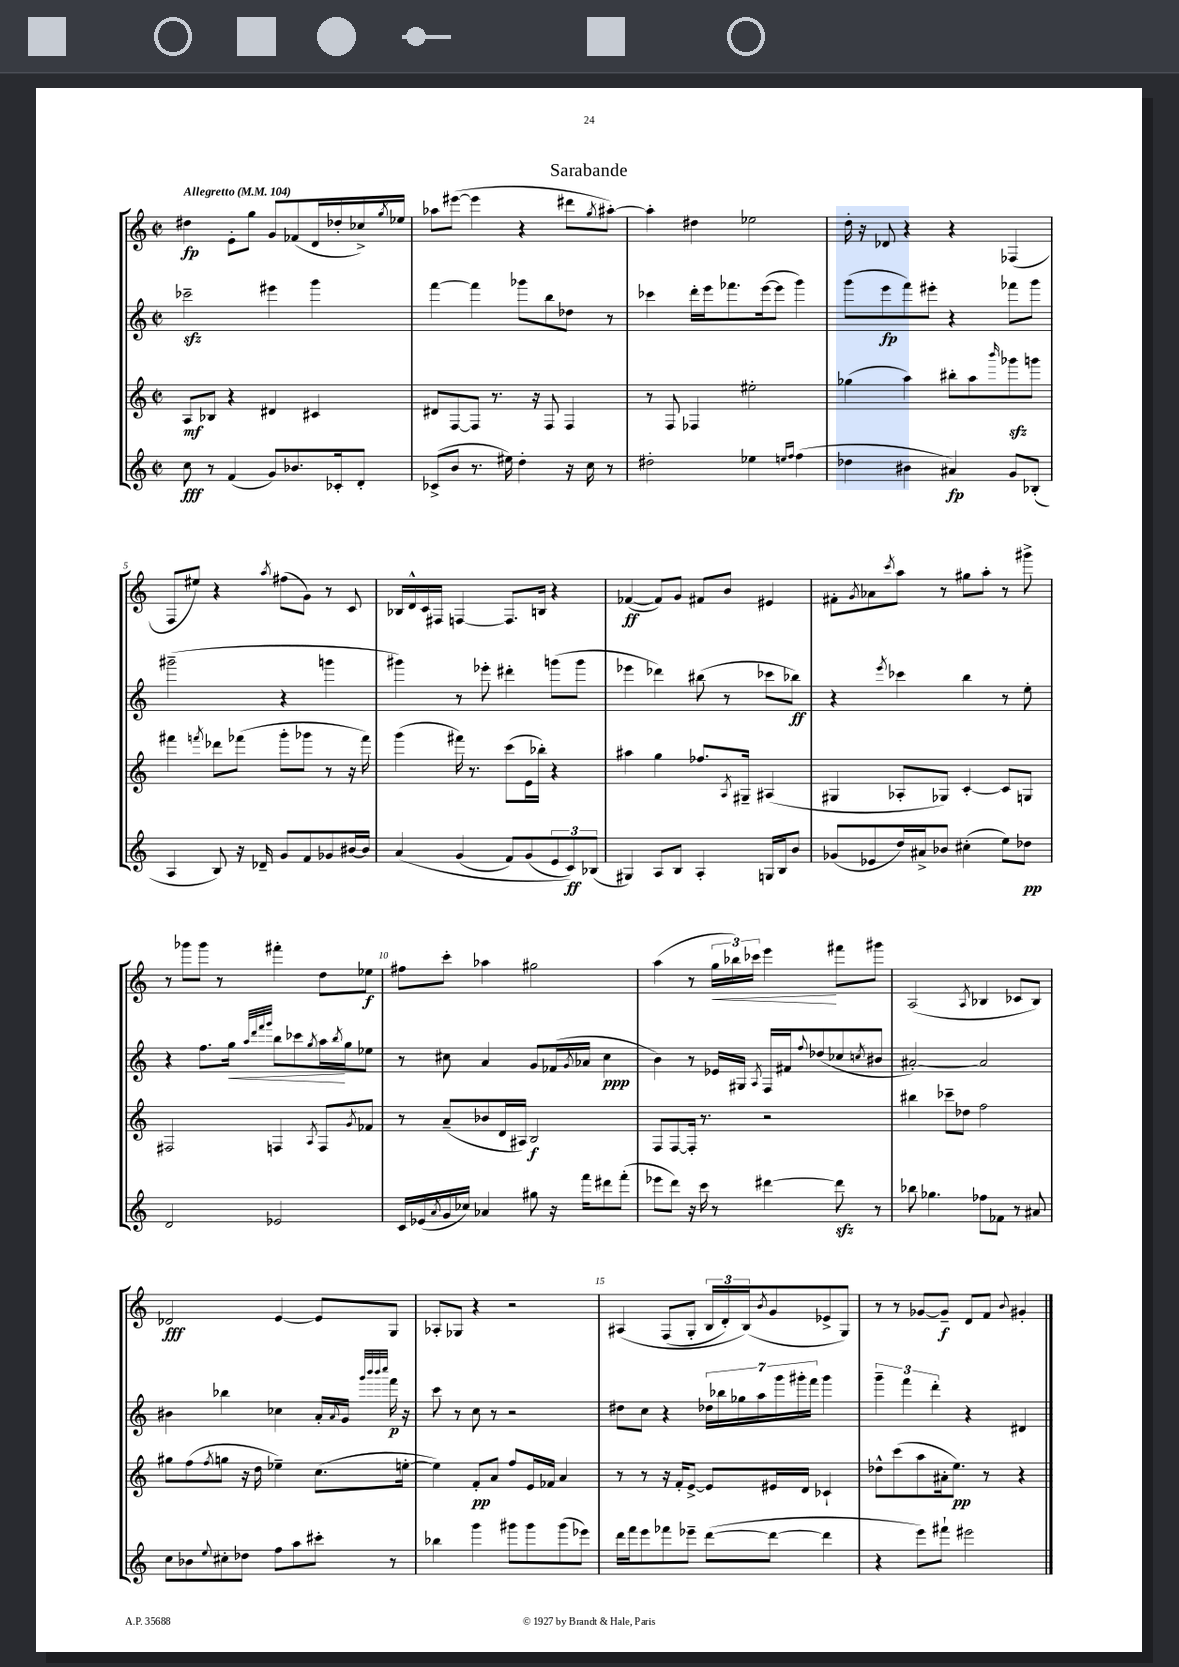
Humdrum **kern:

**kern	**dynam	**kern	**dynam	**kern	**dynam	**kern	**dynam
*part4	*part4	*part3	*part3	*part2	*part2	*part1	*part1
*staff4	*staff4	*staff3	*staff3	*staff2	*staff2	*staff1	*staff1
*clefG2	*	*clefG2	*	*clefG2	*	*clefG2	*
*k[]	*	*k[]	*	*k[]	*	*k[]	*
*M2/2	*	*M2/2	*	*M2/2	*	*M2/2	*
*met(c|)	*	*met(c|)	*	*met(c|)	*	*met(c|)	*
*MM104	*	*MM104	*	*MM104	*	*MM104	*
=1	=1	=1	=1	=1	=1	=1	=1
!	!	!	!	!	!	!LO:TX:a:B:t=Allegretto	!
8cc\	fff	8A/L	mf	2ccc-Xzz~\	.	4dd#X\	fp
8r	.	8B-X/J	.	.	.	.	.
(4f/	.	4r	.	.	.	8e'\L	.
.	.	.	.	.	.	8gg\J	.
8g/L)	.	4d#X/	.	4eee#X\	.	8g/L	.
8.b-X/	.	.	.	.	.	(8f-X/	.
.	.	4c#X/	.	4ggg\	.	16d/L	.
16c-X'/k	.	.	.	.	.	16dd-X'/	.
8d'/J	.	.	.	.	.	16cc-X^/)	.
.	.	.	.	.	.	8qgg/	.
.	.	.	.	.	.	16ee-X/JJ	.
=2	=2	=2	=2	=2	=2	=2	=2
(8c-X^/L	.	8d#X/L	.	[4fff\	.	8aa-X\L	.
8b/J	.	[8F/	.	.	.	([8eee#X\J	.
8.r	.	8F/J]	.	4fff\]	.	4eee#\]	.
.	.	8.r	.	.	.	.	.
16ee#X\)	.	.	.	.	.	.	.
4dd'\	.	.	.	8ggg-X\L	.	4r	.
.	.	16r	.	.	.	.	.
.	.	8F/	.	8bb\	.	.	.
16r	.	4F/	.	8dd-X\J	.	8ddd#X\L	.
16cc\	.	.	.	.	.	.	.
.	.	.	.	.	.	8qgg/	.
8r	.	.	.	8r	.	[8aa#X'\J)	.
=3	=3	=3	=3	=3	=3	=3	=3
2dd#X'\	.	8r	.	4ccc-X\	.	4aa#'\]	.
.	.	8F/	.	.	.	.	.
.	.	4F-X/	.	16ddd'\LL	.	4dd#X\	.
.	.	.	.	16eee\J	.	.	.
.	.	.	.	8.fff-X\	.	.	.
4ee-X\	.	2ee#X'\	.	.	.	2ee-X\	.
.	.	.	.	([16eee\k	.	.	.
.	.	.	.	8eee\J]	.	.	.
16qqeen/LL	.	.	.	.	.	.	.
16qqff/JJ	.	.	.	.	.	.	.
(4ff\	.	.	.	4ggg\)	.	.	.
=4	=4	=4	=4	=4	=4	=4	=4
4dd-X\	.	(4gg-X\	.	(8ggg\L	.	16dd'\	.
.	.	.	.	.	.	16r	.
.	.	.	.	8eee\	fp	8d-X/	.
4b#X\	.	4aa\)	.	8fff\)	.	4r	.
.	.	.	.	8eee#X'\J	.	.	.
4a#X/)	fp	8bb#X'\L	.	4r	.	4r	.
.	.	8aa\	.	.	.	.	.
.	.	16qqbbb/	.	.	.	.	.
8g/L	.	8ggg-Xzz\	.	8fff-X\L	.	(4F-X/	.
(8B-X'/J	.	8gggn\J	.	8ggg\J	.	.	.
!!LO:LB:g=z
=5	=5	=5	=5	=5	=5	=5	=5
4A/	.	4fff#X\	.	(2ggg#X~\	.	8F/L	.
.	.	.	.	.	.	8ee#X/J)	.
.	.	8qfffn/	.	.	.	.	.
8B/)	.	8ddd-X\L	.	.	.	4r	.
16r	.	(8fff-X\J	.	.	.	.	.
16d-X~/	.	.	.	.	.	.	.
.	.	.	.	.	.	8qaa/	.
8g/L	.	8ggg'\L	.	4r	.	(8ff#X\L	.
8f/	.	8ggg-X\J	.	.	.	8g\J)	.
8g-X/	.	8r	.	4gggn\	.	8r	.
[16b#X/L	.	16r	.	.	.	8c/	.
16b#/JJ]	.	16fff-\)	.	.	.	.	.
=6	=6	=6	=6	=6	=6	=6	=6
(4a/	.	(4ggg\	.	4ggg#X\)	.	16B-X/LL	.
.	.	.	.	.	.	16d^^/	.
.	.	.	.	.	.	16c/	.
.	.	.	.	.	.	16F#X/JJ	.
(4g/	.	16fff#X\)	.	8r	.	[4Fn/	.
.	.	8.r	.	.	.	.	.
.	.	.	.	8eee-X'\	.	.	.
8f/L)	.	(8ccc\L	.	4ddd#X'\	.	8.F/L]	.
(8g/	.	16e\L	.	.	.	.	.
.	.	16bb-X'\JJ)	.	.	.	16Bn/Jk	.
12e/	.	4r	.	(8gggn\L	.	4r	.
12c/))	ff	.	.	.	.	.	.
.	.	.	.	8ggg\J	.	.	.
(12B-X/J	.	.	.	.	.	.	.
=7	=7	=7	=7	=7	=7	=7	=7
4G#X/)	.	4aa#X\	.	4eee-X\	.	([4f-X/	ff
8A/L	.	4gg\	.	4ddd-X\)	.	8f-/L])	.
8B/J	.	.	.	.	.	8g/J	.
4A'/	.	8.ff-X/L	.	(8bb#X\	.	8f#X/L	.
.	.	.	.	8r	.	8b/J	.
.	.	8qA/	.	.	.	.	.
.	.	16G#X~/Jk	.	.	.	.	.
16Gn/LL	.	(4A#X/	.	8ccc-X\L	.	4e#X/	.
16B/J	.	.	.	.	.	.	.
8b/J	.	.	.	8bb-X\J)	ff	.	.
=8	=8	=8	=8	=8	=8	=8	=8
(8g-X/L	.	4G#X/	.	4r	.	8f#X'\L	.
.	.	.	.	.	.	8qg/	.
8e-X/	.	.	.	.	.	8a-X\	.
.	.	.	.	8qeee/	.	8qccc/	.
16dd/L)	.	8A-X'/L	.	4ccc-X\	.	8aa\J	.
16a#X^/J	.	.	.	.	.	.	.
8b-X/J	.	8G-X/J)	.	.	.	8r	.
(4cc#X'\	.	[4c'/	.	4bb\	.	8gg#X\L	.
.	.	.	.	.	.	8aa'\J	.
8ee\L)	.	8c/L]	.	8r	.	8r	.
8dd-X\J	pp	8Gn/J	.	8ee'\	.	8ggg#X^\	.
!!LO:LB:g=z
=9	=9	=9	=9	=9	=9	=9	=9
2d/	.	2F#X/	.	4r	.	8r	.
.	.	.	.	.	.	8ggg-X\L	.
.	.	.	.	8.ff\L	.	8ggg-\J	.
.	.	.	.	.	.	8r	.
!	!	!	!	!	!LO:HP:b	!	!
.	.	.	.	16gg\Jk	<	.	.
.	.	.	.	32qqaa/LLL	.	.	.
.	.	.	.	32qqddd/	.	.	.
.	.	.	.	32qqfff/	.	.	.
.	.	.	.	32qqggg/JJJ	.	.	.
2e-X/	.	4Fn/	.	8bb\L	.	4fff#X'\	.
.	.	.	.	8ccc-X\	.	.	.
.	.	8qA/	.	8qgg/	.	.	.
.	.	8F/L	.	16aa\L	.	8dd\L	.
.	.	.	.	8qbb/	.	.	.
.	.	.	.	16gg\J	[	.	.
.	.	8qg/	.	.	.	.	.
.	.	8f-X/J	.	8ee-X\J	.	8ee-X\J	f
=10	=10	=10	=10	=10	=10	=10	=10
16c/LL	.	8r	.	8r	.	8ff#X\L	.
(16e-X/	.	.	.	.	.	.	.
8qa/	.	.	.	.	.	.	.
16g/	.	(8a~/L	.	8cc#X\	.	8ccc'\J	.
16cc-X/JJ)	.	.	.	.	.	.	.
4a-X/	.	8b-X/	.	4a/	.	4aa-X\	.
.	.	16d/L	.	.	.	.	.
.	.	16A#X/JJ)	.	.	.	.	.
8gg#X\	.	2B/	f	8g/L	.	2gg#X\	.
16r	.	.	.	(16f-X/L	.	.	.
.	.	.	.	8qg/	.	.	.
16fff\KL	.	.	.	16a-X/JJ	.	.	.
8ddd#X\	.	.	.	4cc#\	ppp	.	.
(8fff'\J	.	.	.	.	.	.	.
=11	=11	=11	=11	=11	=11	=11	=11
8eee-X\L	.	8F/L	.	4b\)	.	(4aa\	.
8ddd\J)	.	[8F/	.	.	.	.	.
16r	.	16F'/Jk]	.	8r	.	8r	.
16ccc\	.	8.r	.	.	.	.	.
!	!	!	!	!	!	!	!LO:HP:b
8r	.	.	.	16e-X/LL	.	24gg\LL	<
.	.	.	.	.	.	24bb-X\)	.
.	.	.	.	16G#X/JJ	.	.	.
.	.	.	.	.	.	24ccc-X\JJ	.
.	.	.	.	8qA/	.	.	.
[4ddd#X\	.	2r	.	16F/LL	.	4eee\	.
.	.	.	.	16f#X/J	.	.	.
.	.	.	.	8qqff/	.	.	.
.	.	.	.	(8dd-X/	.	.	.
8ddd#zz\]	.	.	.	8cc-X/	.	8fff#X\L	[
.	.	.	.	8qccn/	.	.	.
8r	.	.	.	8b#X/J	.	8ggg#X\J	.
=12	=12	=12	=12	=12	=12	=12	=12
8bb-X\	.	4bb#X\	.	[2a#X'/)	.	(2A/	.
4.gg-X\	.	.	.	.	.	.	.
.	.	8ccc-X~\L	.	.	.	.	.
.	.	8dd-X\J	.	.	.	.	.
.	.	.	.	.	.	8qA/	.
8ff-X\L	.	2ff\	.	2a#/]	.	4B-X/	.
8f-X\J	.	.	.	.	.	.	.
8r	.	.	.	.	.	8c-X/L	.
8a#X/	.	.	.	.	.	8B-/J)	.
!!LO:LB:g=z
=13	=13	=13	=13	=13	=13	=13	=13
8cc\L	.	8gg#X\L	.	4b#X\	.	2d-X/	fff
8b-X\	.	(8ff\	.	.	.	.	.
8qqee/	.	8qff/	.	.	.	.	.
8cc#X'\	.	8ggn\J	.	4bb-X\	.	.	.
8dd-X\J	.	16r	.	.	.	.	.
.	.	16dd\	.	.	.	.	.
8ff\L	.	4ee-X~\)	.	4cc-X\	.	[4e/	.
8aa\	.	.	.	.	.	.	.
8ccc#X'\J	.	(8.cc\L	.	16a'/LL	.	8e/L]	.
.	.	.	.	8qqa/	.	.	.
.	.	.	.	16g/JJ	.	.	.
.	.	.	.	32qqggg/LLL	.	.	.
.	.	.	.	32qqbbb/	.	.	.
.	.	.	.	32qqbbb/	.	.	.
.	.	.	.	32qqcccc/JJJ	.	.	.
8r	.	.	.	16fff\	p	8G/J	.
.	.	[16een'\Jk	.	16r	.	.	.
=14	=14	=14	=14	=14	=14	=14	=14
4bb-X\	.	4ee\])	.	8ccc\	.	8A-X'/L	.
.	.	.	.	8r	.	8G-X/J	.
4ggg\	.	8f'/L	pp	8cc\	.	4r	.
.	.	8a/J	.	8r	.	.	.
8ggg#X\L	.	8ff/L	.	2r	.	2r	.
8ggg#\	.	16e/L	.	.	.	.	.
.	.	16f-X/JJ	.	.	.	.	.
(8ggg#\	.	4a/	.	.	.	.	.
8eee-X\J)	.	.	.	.	.	.	.
=15	=15	=15	=15	=15	=15	=15	=15
16ddd\LL	.	8r	.	8dd#X\L	.	(4A#X/	.
16fff\J	.	.	.	.	.	.	.
8eee\	.	8r	.	8cc\J	.	.	.
8fff-X\	.	16r	.	4r	.	(8F/L	.
.	.	16f'/KL	.	.	.	.	.
8eee-X~\J	.	[8e^/J	.	.	.	8G'/J	.
([8ddd\L	.	8e/L]	.	28dd-X\LL	.	24B/LL	.
.	.	.	.	28bb-X\	.	.	.
.	.	.	.	.	.	24d'/)	.
.	.	.	.	28gg-X\	.	.	.
.	.	.	.	.	.	(24B/J)	.
.	.	.	.	28aa\	.	.	.
.	.	.	.	.	.	8qb/	.
8ddd\J_	.	16e#X/L	.	.	.	8g/	.
.	.	.	.	28ggg\	.	.	.
.	.	.	.	28ggg#X'\	.	.	.
.	.	16d/JJ	.	.	.	.	.
.	.	.	.	28fff\JJ	.	.	.
4ddd\]	.	4c-X`/	.	4ggg#\	.	8e-X^/	.
.	.	.	.	.	.	8G/J)	.
=16	=16	=16	=16	=16	=16	=16	=16
4r	.	8dd-X^^\L	.	6ggg~\	.	8r	.
.	.	(8ccc\	.	.	.	8r	.
.	.	.	.	6fff\	.	.	.
8eee\L)	.	8aa\	.	.	.	[8g-X/L	.
.	.	.	.	6ddd'\	.	.	.
8fff#X`\J	.	16a#X'\k	.	.	.	8g-~/J]	f
.	.	8.ee\J)	pp	.	.	.	.
2eee#X\	.	.	.	4r	.	8d/L	.
.	.	8r	.	.	.	8f/J	.
.	.	.	.	.	.	8qqb/	.
.	.	4r	.	4d#X/	.	4g#X'/	.
==	==	==	==	==	==	==	==
*-	*-	*-	*-	*-	*-	*-	*-
